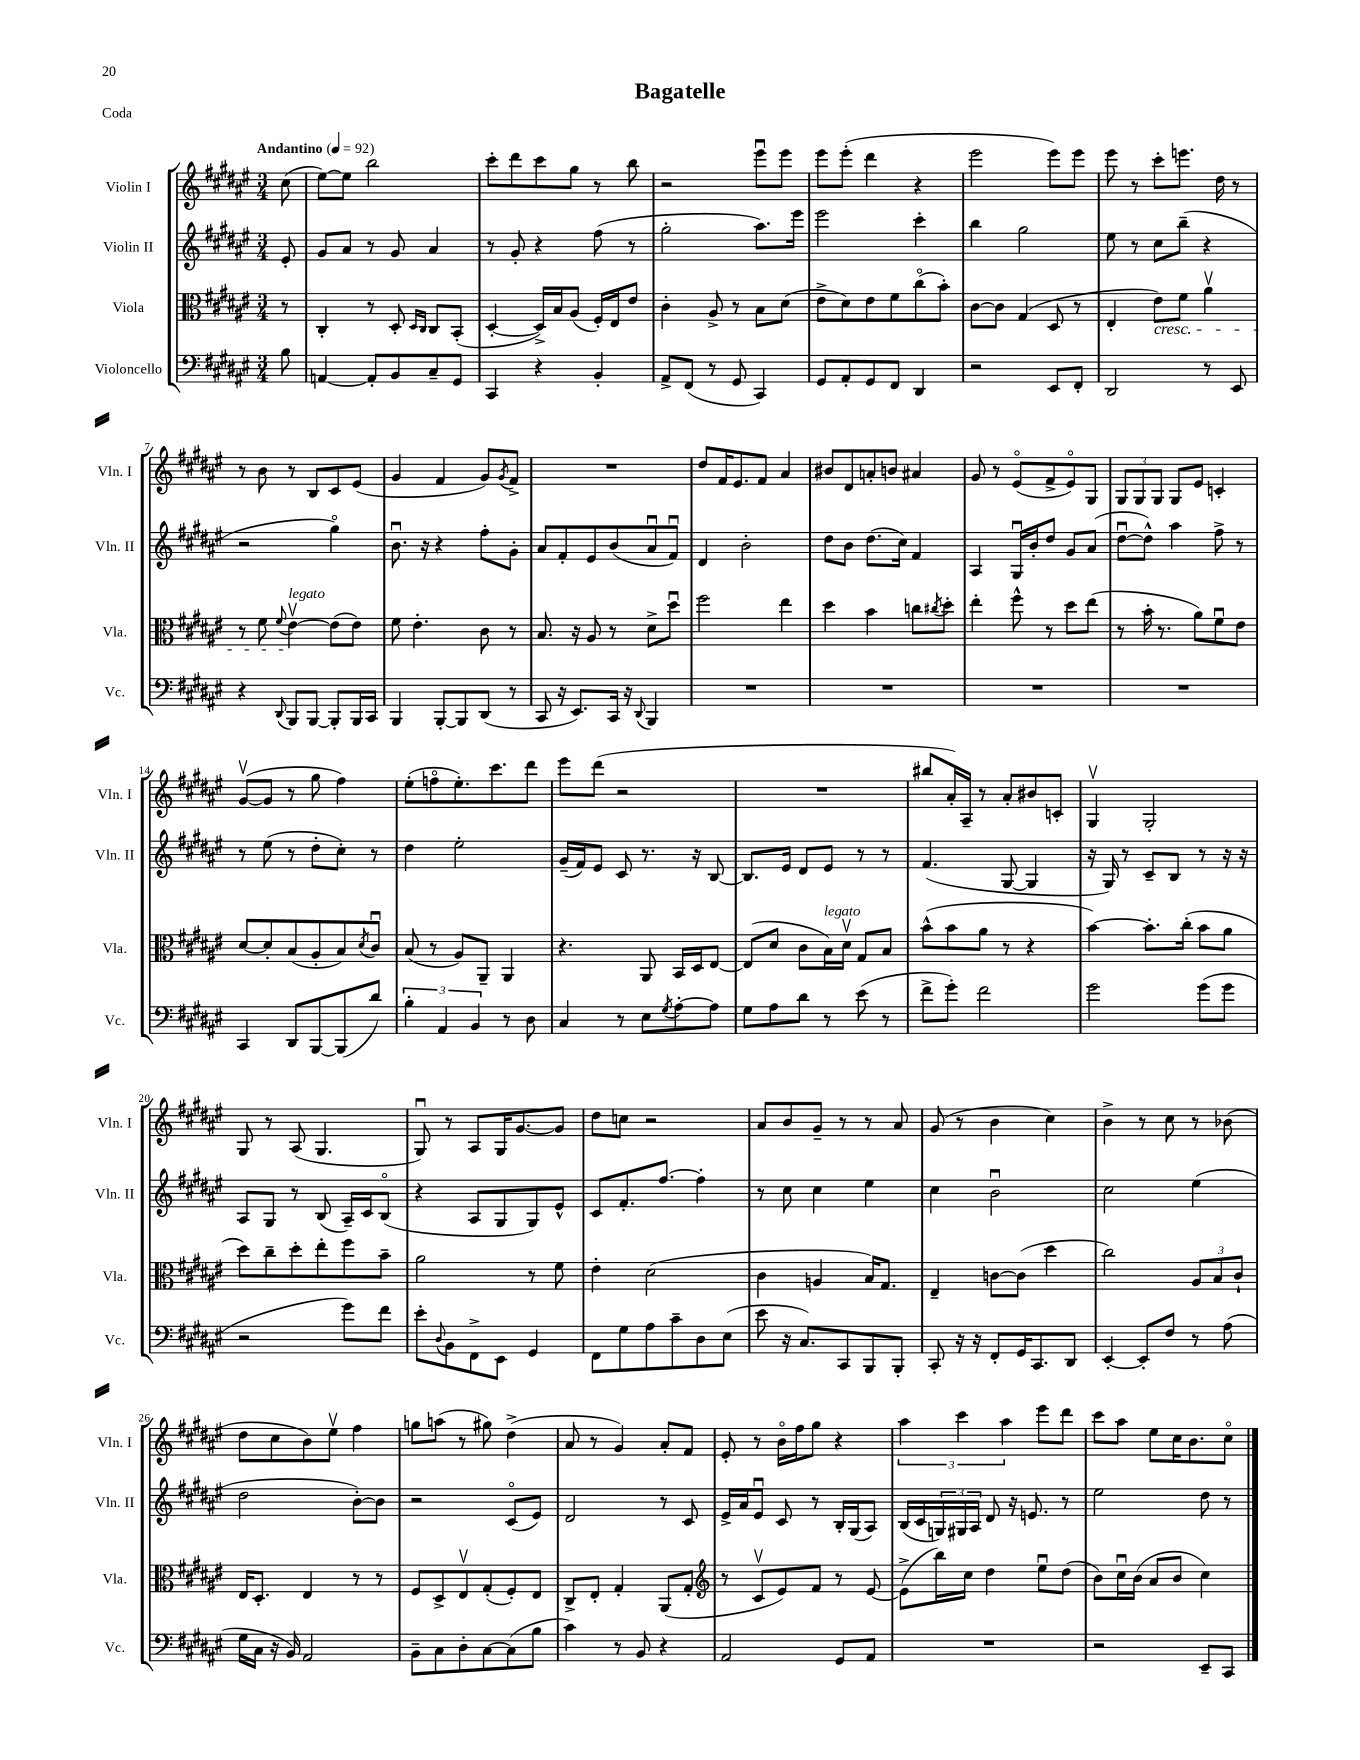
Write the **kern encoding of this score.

**kern	**kern	**kern	**kern
*staff4	*staff3	*staff2	*staff1
*clefF4	*clefC3	*clefG2	*clefG2
*k[f#c#g#d#a#e#]	*k[f#c#g#d#a#e#]	*k[f#c#g#d#a#e#]	*k[f#c#g#d#a#e#]
*M3/4	*M3/4	*M3/4	*M3/4
*MM92	*MM92	*MM92	*MM92
8B\	8r	8e#'/	(8cc#\
=	=	=	=
[4AA/	4C#'/	8g#/L	[8ee#\L)
.	.	8a#/J	8ee#\]J
8AA'/]L	8r	8r	2bb\
8BB/	8D#'/	8g#/	.
.	16qqD#/LL	.	.
.	16qqC#/JJ	.	.
8C#~/	8C#/L	4a#/	.
8GG#/J	(8BB'/J	.	.
=	=	=	=
4CC#/	[4D#'/	8r	8ccc#'\L
.	.	8g#'/	8ddd#\
4r	16D#^/]LL)	4r	8ccc#\
.	16B/J	.	.
.	(8A#/J	.	8gg#\J
4BB'/	16F#'/LL)	(8ff#\	8r
.	16E#/J	.	.
.	8e#/J	8r	8bb\
=	=	=	=
8AA#^/L	4c#'\	2gg#'\	2r
(8FF#/J	.	.	.
8r	8A#^/	.	.
8GG#/	8r	.	.
4CC#/)	8B\L	8.aa#\L)	8eee#u\L
.	(8d#\J	.	8eee#\J
.	.	16eee#\Jk	.
=	=	=	=
8GG#/L	8e#^\L	2eee#\	8eee#\L
8AA#'/	8d#\)	.	(8eee#'\J
8GG#/	8e#\	.	4ddd#\
8FF#/J	8f#\	.	.
4DD#/	(8cc#o\	4ccc#'\	4r
.	8b'\J)	.	.
=	=	=	=
2r	[8c#\L	4bb\	2eee#\
.	8c#\]J	.	.
.	(4G#/	2gg#\	.
8EE#/L	8D#/	.	8eee#\L)
8FF#'/J	8r	.	8eee#\J
=	=	=	=
2DD#/	4E#'/	8ee#\	8eee#\
.	.	8r	8r
.	8e#\L)	8cc#\L	8ccc#'\L
.	8f#\J	(8bb~\J	8.eee\J
8r	4a#v\	4r	.
.	.	.	16dd#\
8EE#/	.	.	8r
=	=	=	=
4r	8r	2r	8r
.	8f#\	.	8b\
8qqDD#/	8qqf#/	.	.
8BBB/L	[4e#v\	.	8r
[8BBB/J	.	.	8B/L
8BBB'/]L	(8e#\]L	4gg#o\)	8c#/
16BBB/L	8e#\J)	.	(8e#/J
16CC#/JJ	.	.	.
=	=	=	=
4BBB/	8f#\	8.bu\	4g#/
.	4.e#'\	.	.
.	.	16r	.
[8BBB'/L	.	4r	4f#/
8BBB/]	.	.	.
(8DD#/J	8c#\	8ff#'\L	8g#/L)
.	.	.	8qg#/
8r	8r	8g#'\J	8f#^/J
=	=	=	=
8CC#/	8.B/	8a#/L	2.r
16r	.	8f#'/	.
8.EE#/L)	16r	.	.
.	8A#/	8e#/	.
16CC#/Jk	8r	(8b/	.
16r	.	.	.
8qqDD#/	.	.	.
4BBB/	8d#^\L	8a#u/	.
.	8dd#u\J	8f#u/J)	.
=	=	=	=
2.r	2ff#\	4d#/	8dd#/L
.	.	.	16f#/K
.	.	.	8.e#/
.	.	2b'\	.
.	.	.	8f#/J
.	4ee#\	.	4a#/
=	=	=	=
2.r	4dd#\	8dd#\L	8b#/L
.	.	8b\J	8d#/
.	4b\	(8.dd#\L	8a'/
.	.	.	8b/J
.	.	16cc#\Jk)	.
.	8cc\L	4f#/	4a#/
.	8qcc#/	.	.
.	8dd#'\J	.	.
=	=	=	=
2.r	4ee#'\	4A#/	8g#/
.	.	.	8r
.	8ff#^^\	16G#u/LL	(8e#o/L
.	.	16b'/J	.
.	8r	8dd#/J	8f#^/
.	8dd#\L	8g#/L	8e#o/)
.	(8ee#\J	(8a#/J	8G#/J
=	=	=	=
2.r	8r	[8dd#u\L	12G#/L
.	.	.	12G#/
.	16b'\	8dd#^^\]J)	.
.	.	.	12G#/J
.	8.r	.	.
.	.	4aa#\	8G#/L
.	8a#\L)	.	8e#/J
.	8f#u\	8ff#^\	4c'/
.	8e#\J	8r	.
=	=	=	=
4CC#/	[8d#/L	8r	([8g#v/L
.	8d#'/]	(8ee#\	8g#/]J
8DD#/L	(8B/	8r	8r
[8BBB/	8A#'/	8dd#'\L	8gg#\
(8BBB/]	8B/)	8cc#'\J)	4ff#\)
.	8qd#/	.	.
8d#/J)	8c#u/J	8r	.
=	=	=	=
6B'\	(8B/	4dd#\	(8ee#'\L
.	8r	.	8ffo\
6AA#/	.	.	.
.	8A#/L)	2ee#'\	8.ee#'\)
6BB/	.	.	.
.	8AA#~/J	.	.
.	.	.	8.ccc#\
8r	4AA#/	.	.
8D#\	.	.	8ddd#\J
=	=	=	=
4C#/	4.r	(16g#~/LL	8eee#\L
.	.	16f#/J)	.
.	.	8e#/J	(8ddd#\J
8r	.	8c#/	2r
8E#\L	8AA#/	8.r	.
8qG#/	.	.	.
[8A#'\	16BB/LL	.	.
.	16D#/J	16r	.
8A#\]J	[8E#/J	[8B/	.
=	=	=	=
8G#\L	(8E#/]L	8.B/]L	2.r
8A#\	8d#/J	.	.
.	.	16e#/Jk	.
8d#\J	8c#\L	8d#/L	.
8r	16B\L)	8e#/J	.
.	16d#v\JJ	.	.
(8e#\	8G#/L	8r	.
8r	8B/J	8r	.
=	=	=	=
8f#^\L	(8b^^\L	(4.f#/	8bb#/L
8g#'\J)	8b\	.	16a#'/L)
.	.	.	16A#~/JJ
2f#\	8a#\J	.	8r
.	8r	[8G#/	8a#'/L
.	4r	4G#/]	8b#/
.	.	.	8c'/J
=	=	=	=
2g#\	[4b\)	16r	4G#v/
.	.	16G#/)	.
.	.	8r	.
.	8.b'\]L	8c#~/L	2G#'/
.	.	8B/J	.
.	(16cc#'\Jk	.	.
(8g#\L	8b\L	8r	.
8g#\J	8a#\J	16r	.
.	.	16r	.
=	=	=	=
2r	8dd#\L)	8A#/L	8G#/
.	8cc#~\	8G#/J	8r
.	8dd#'\	8r	(8A#/
.	8ee#'\	(8B/	4.G#/
8g#\L)	8ff#\	16A#~/LL)	.
.	.	16c#/J	.
8f#\J	8b~\J	(8Bo/J	.
=	=	=	=
8e#'\L	2a#\	4r	8G#u/)
8qqD#/	.	.	.
8BB\	.	.	8r
8FF#^\	.	8A#/L	8A#/L
8EE#\J	.	8G#/	16G#/K
.	.	.	[8.g#/
4GG#/	8r	8G#/)	.
.	8f#\	8e#^^/J	8g#/]J
=	=	=	=
8FF#\L	4e#'\	8c#/L	8dd#\L
8G#\	.	8.f#'/	8cc\J
8A#\	(2d#\	.	2r
.	.	[8.ff#/J	.
8c#~\	.	.	.
8D#\	.	4ff#'\]	.
(8E#\J	.	.	.
=	=	=	=
8e#\	4c#\	8r	8a#/L
16r	.	8cc#\	8b/
8.C#/L)	.	.	.
.	4A/	4cc#\	8g#~/J
8CC#/	.	.	8r
8BBB/	16B/LK)	4ee#\	8r
.	8.G#/J	.	.
8BBB'/J	.	.	8a#/
=	=	=	=
8CC#'/	4E#~/	4cc#\	(8g#/
16r	.	.	8r
16r	.	.	.
8FF#'/L	[8c\L	2bu\	4b\
16GG#/K	(8c\]J	.	.
8.CC#/	.	.	.
.	4dd#\	.	4cc#\)
8DD#/J	.	.	.
=	=	=	=
[4EE#'/	2cc#\)	2cc#\	4b^\
8EE#'/]L	.	.	8r
8F#/J	.	.	8cc#\
8r	12A#/L	(4ee#\	8r
.	12B/	.	.
(8A#\	.	.	(8b-\
.	12c#`/J	.	.
=	=	=	=
16G#\LL	16E#/LK	2dd#\	8dd#\L
16C#\JJ	8.D#'/J	.	.
16r	.	.	8cc#\
16BB/)	.	.	.
2AA#/	4E#/	.	8b\)
.	.	.	8ee#v\J
.	8r	[8b'\L)	4ff#\
.	8r	8b\]J	.
=	=	=	=
8BB~\L	8F#/L	2r	8gg\L
8C#\	8D#^/	.	(8aa\J
8D#'\	8E#v/	.	8r
[8C#\	(8G#'/	.	8gg#\)
(8C#\]	8F#'/)	(8c#o/L	(4dd#^\
8B\J	8E#/J	8e#/J)	.
=	=	=	=
4c#\)	8C#^/L	2d#/	8a#/
.	8E#'/J	.	8r
8r	4G#'/	.	4g#/)
8BB/	.	.	.
4r	(8AA#/L	8r	8a#'/L
.	8G#'/J	8c#/	8f#/J
=	=	=	=
*	*clefG2	*	*
2AA#/	8r	16e#^/LL	8e#'/
.	.	16a#/J	.
.	8c#v/L	8e#u/J	8r
.	8e#/)	8c#/	16bo\LL
.	.	.	16ff#\J
.	8f#/J	8r	8gg#\J
8GG#/L	8r	16B'/LL	4r
.	.	(16G#/J	.
8AA#/J	[8e#/	8A#/J)	.
=	=	=	=
2.r	(8e#^\]L	(16B/LL	6aa#\
.	.	16c#/	.
.	16bb\L)	24G/)	.
.	.	24G#/	6ccc#\
.	16cc#\JJ	.	.
.	.	24A#/JJ	.
.	4dd#\	8d#/	.
.	.	.	6aa#\
.	.	16r	.
.	.	8.e/	.
.	8ee#u\L	.	8eee#\L
.	(8dd#\J	8r	8ddd#\J
=	=	=	=
2r	8b\L)	2ee#\	8ccc#\L
.	16cc#u\L	.	8aa#\J
.	(16b\JJ	.	.
.	8a#/L	.	8ee#\L
.	8b/J	.	16cc#\K
.	.	.	8.b\
8EE#~/L	4cc#\)	8dd#\	.
8CC#/J	.	8r	8cc#o\J
==	==	==	==
*-	*-	*-	*-
